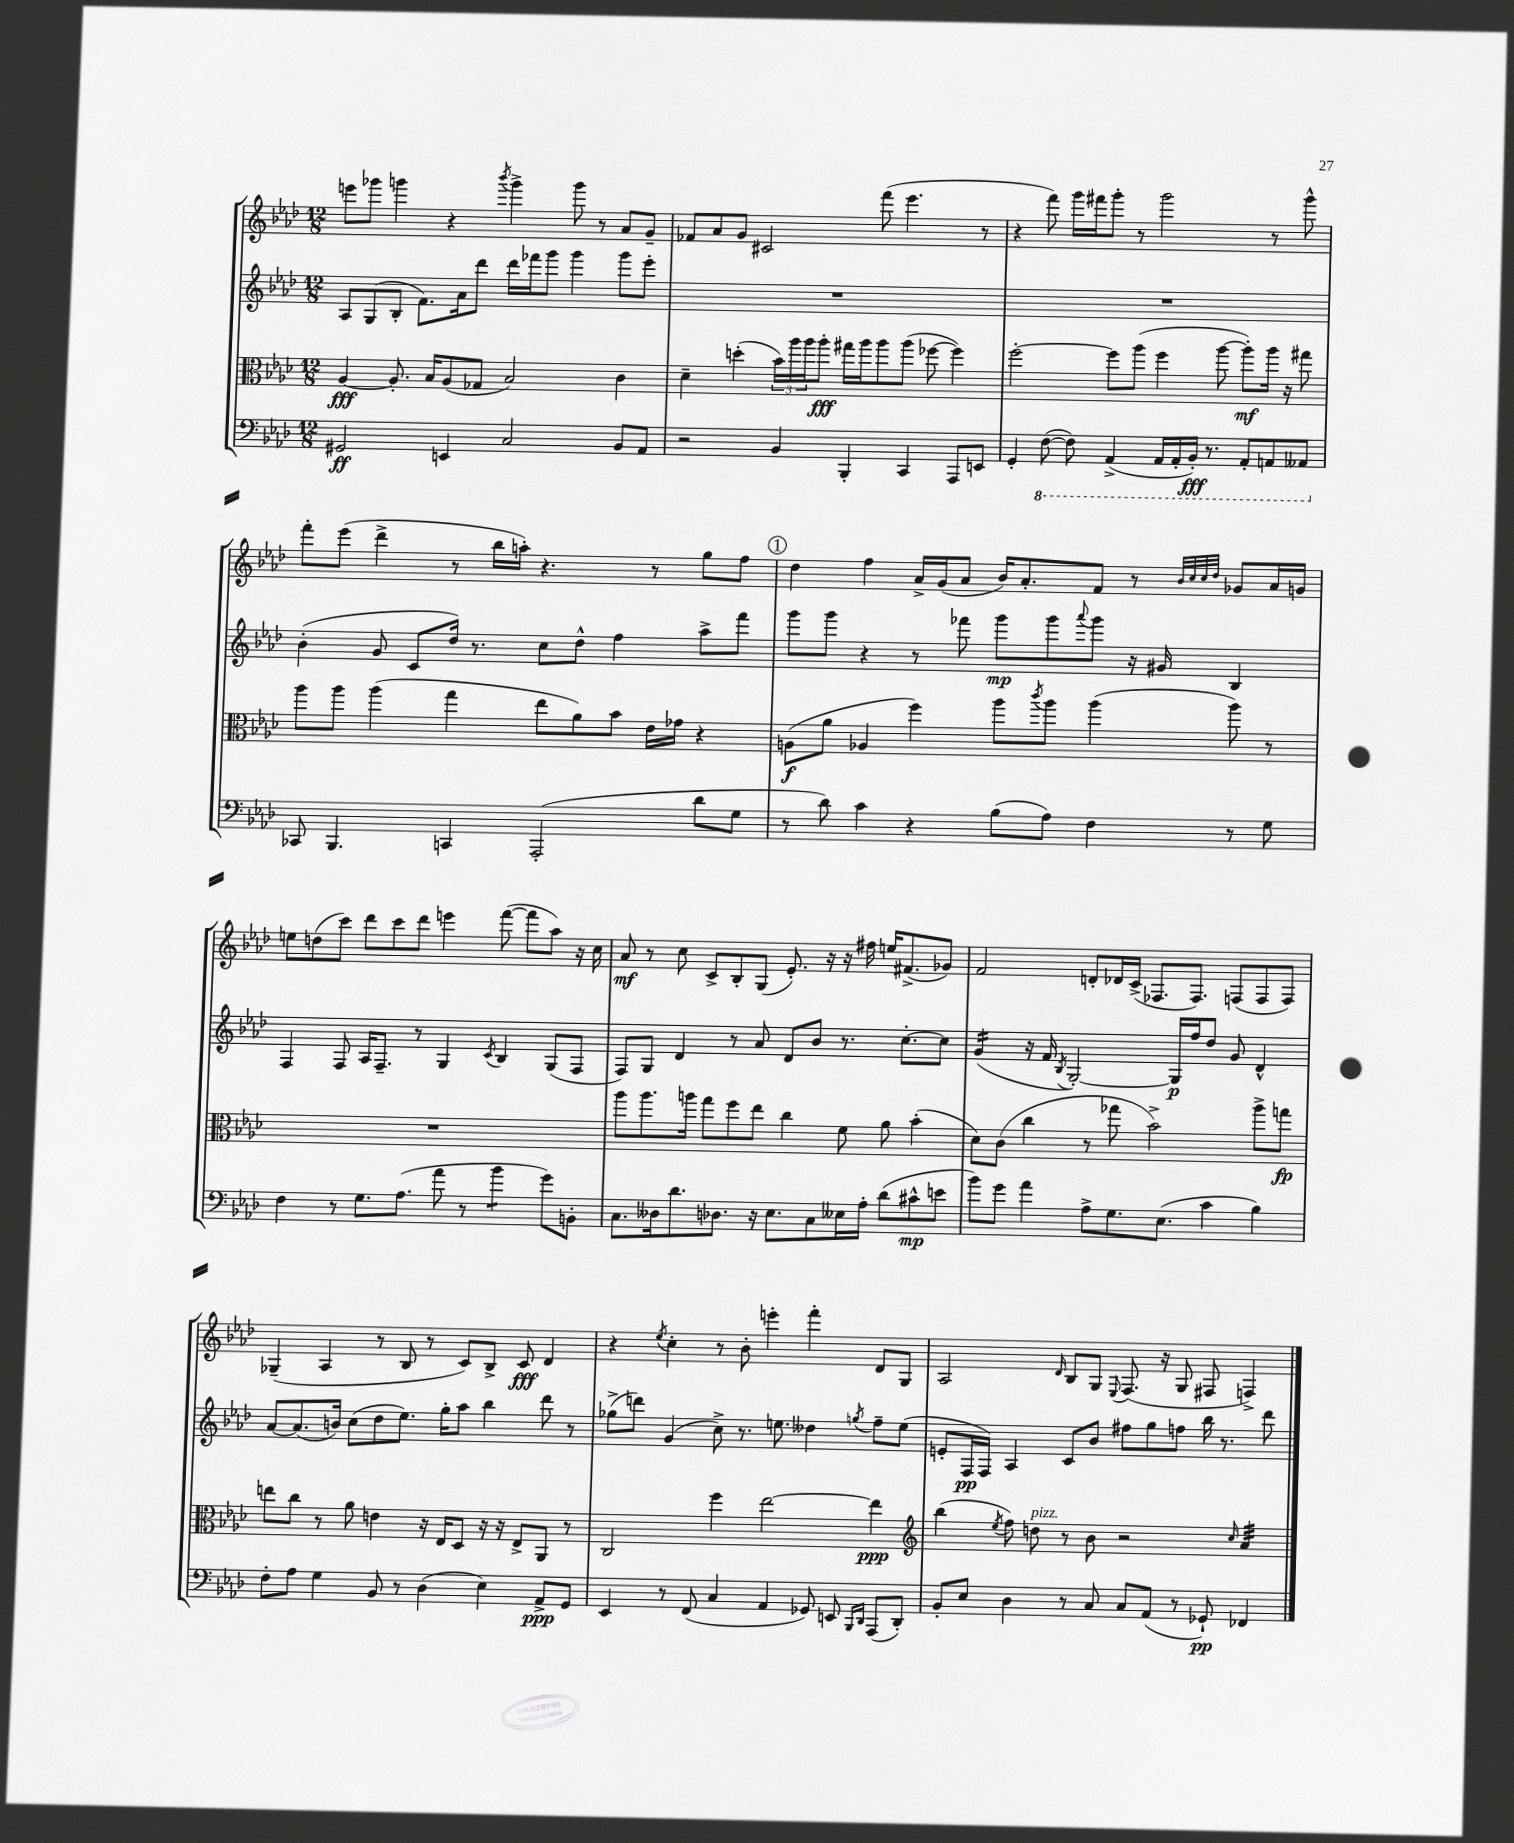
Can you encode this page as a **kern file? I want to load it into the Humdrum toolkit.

**kern	**kern	**kern	**kern
*staff4	*staff3	*staff2	*staff1
*clefF4	*clefC3	*clefG2	*clefG2
*k[b-e-a-d-]	*k[b-e-a-d-]	*k[b-e-a-d-]	*k[b-e-a-d-]
*M12/8	*M12/8	*M12/8	*M12/8
2GG#	[4A-	8A-	8eee
.	.	(8G	8ggg-
.	8.A-']	8B-'	4ggg
.	.	8.f)	.
.	16B-	.	.
4EE	(8A-	.	4r
.	.	16a-	.
.	8G-	8ddd-	.
.	.	.	8qbbb-
2C	2B-)	16ddd-	4ggg^
.	.	16fff-	.
.	.	8ggg	.
.	.	4ggg	8ggg
.	.	.	8r
8BB-	4c	8ggg	8a-
8AA-	.	8eee-'	8g~
=	=	=	=
2r	4d-~	1.r	8f-
.	.	.	8a-
.	(4dd'	.	8g
.	.	.	2c#
4BB-	24b-)	.	.
.	24aa-	.	.
.	24aa-	.	.
.	8aa-'	.	.
4BBB-'	16gg#	.	.
.	16aa-	.	.
.	8aa-	.	(8fff
4CC	(8aa-	.	4.eee-
.	[8ff-	.	.
8AAA-	4ff-])	.	.
8EE	.	.	8r
=	=	=	=
4GG'	[2ff'	1.r	4r
([8FF	.	.	8fff)
8FF])	.	.	16ggg
.	.	.	16fff#
(4AAA-^	8ff]	.	8ggg'
.	(8aa-	.	8r
16AAA-	4ff	.	2ggg
16AAA-'	.	.	.
16BBB-')	.	.	.
8.r	.	.	.
.	[8aa-	.	.
8AAA-'	8aa-'])	.	.
8AAA	16aa-	.	8r
.	16r	.	.
8AAA--	8gg#	.	8ggg^^
=	=	=	=
8CC-	8aa-	(4b-'	8fff'
4.BBB-	8aa-	.	(8eee-
.	(4aa-	8g	4ddd-^
.	.	8c	.
4CC	4gg	16dd-)	8r
.	.	8.r	.
.	.	.	16bb-
.	.	.	16aa')
(2AAA-'	8ee-	8cc	4.r
.	8a-)	8dd-^^	.
.	8b-	4ff	.
.	16e-	.	8r
.	16g-	.	.
8d-	4r	8aa-^	8gg
8G	.	8fff	8ff
=	=	=	=
8r	(8A	8ggg	4dd-
8d-)	8a-	8ggg	.
4c	4A-	4r	4ff
4r	4ff)	8r	16a-^
.	.	.	(16g
.	.	8fff-	8a-
(8B-	8aa-	8ggg	16b-)
.	.	.	8.a-'
.	8qccc	.	.
8A-)	8aa-	8ggg	.
.	.	8qqaaa-	.
4F	(4aa-	8ggg	8f
.	.	16r	8r
.	.	16g#	.
.	.	.	32qqb-
.	.	.	32qqcc
.	.	.	32qqcc
.	.	.	32qqdd-
8r	8aa-)	4B-	8g-
8G	8r	.	16a-
.	.	.	16g
=	=	=	=
4F	1.r	4F	8ee
.	.	.	(8dd
8r	.	8F	8ccc)
8.G	.	16A-	8ddd-
.	.	8.F~	.
.	.	.	8ccc
(8.A-	.	.	.
.	.	8r	8ddd-
8a-	.	4G	4eee
8r	.	.	.
.	.	8qc	.
4b-	.	4B-	([8fff
.	.	.	8fff]
8g)	.	(8G	8aa-)
8BB'	.	8F	16r
.	.	.	16cc
=	=	=	=
8.C	8aa-	8F)	8a-
.	8.aa-	8G	8r
16D--	.	.	.
8.d-	.	4d-	8cc
.	16aa	.	.
.	8gg	.	8c^
8.D-	.	.	.
.	8ff	8r	8B-'
16r	8ee-	8a-	(8G
8.E-	.	.	.
.	4cc	8d-	8.e-')
8C	.	8b-	.
.	.	.	16r
16E--	8f	8.r	16r
16A-'	.	.	16ff#
(8d-	8a-	.	16ee
.	.	[8.cc'	(8.f#^
8c#^^	(4b-'	.	.
8e	.	8cc]	8g-)
=	=	=	=
8b-)	8d-)	(4g	2f
8g	(8c	.	.
4a-	4cc	16r	.
.	.	16f	.
.	.	8qB-	.
.	.	[2G')	.
8A-^	8r	.	8d'
8.G	8gg-	.	16d-
.	.	.	(16c^
.	2b-^)	.	8.F-
(8.E-	.	.	.
.	.	16G]	.
.	.	16ff	8.F-)
4c	.	8dd-	.
.	.	8g	(8F
4B-)	8aa-^	4d-^^	8F
.	8gg	.	8F)
=	=	=	=
8F'	8ee	[8a-	(4G-~
8A-	8cc	(8.a-]	.
4G	8r	.	4A-
.	.	16b)	.
.	8a-	(8cc	.
8BB-	4e	8dd-	8r
8r	.	8.ee-)	8B-
(4D-	16r	.	8r
.	16E-	16gg'	.
.	8D-	8aa-	8c)
4E-)	16r	4bb-	8B-^
.	16r	.	.
.	8E-^	.	8c
8AA-^	8AA-	8ddd-	4d-
8GG	8r	8r	.
=	=	=	=
4EE-	2C	(8gg-^	4r
.	.	8ddd)	.
.	.	.	8qee-
8r	.	(4g	4cc'
(8FF	.	.	.
4C	4ff	8cc^)	8r
.	.	8.r	8b-'
4AA-	[2ee-	.	4eee'
.	.	8.ee	.
8GG-)	.	4dd--	4fff'
8EE	.	.	.
16qqBBB-	.	.	.
16qqDD-	.	8qgg	.
(8AAA-	4ee-]	8ff~	8d-
8DD-')	.	(8ee	8G
=	=	=	=
*	*clefG2	*	*
8BB-'	(4bb-	8e'	2A-
8E-	.	16F	.
.	.	16F)	.
.	8qee-	.	.
4D-	8ff)	4A-	.
.	8dd	.	.
.	.	.	16qqd-
8r	8r	8c	8B-
8C	8b-	8b-	8G
.	.	.	8qqE-
8C	2r	8ff#	(8.F
(8AA-	.	8gg	.
.	.	.	16r
8r	.	8ff	8G
8GG-`)	.	16bb-	8F#
.	.	8.r	.
.	16qqcc	.	.
4FF-	4a-	.	4F^)
.	.	8ddd-	.
==	==	==	==
*-	*-	*-	*-
